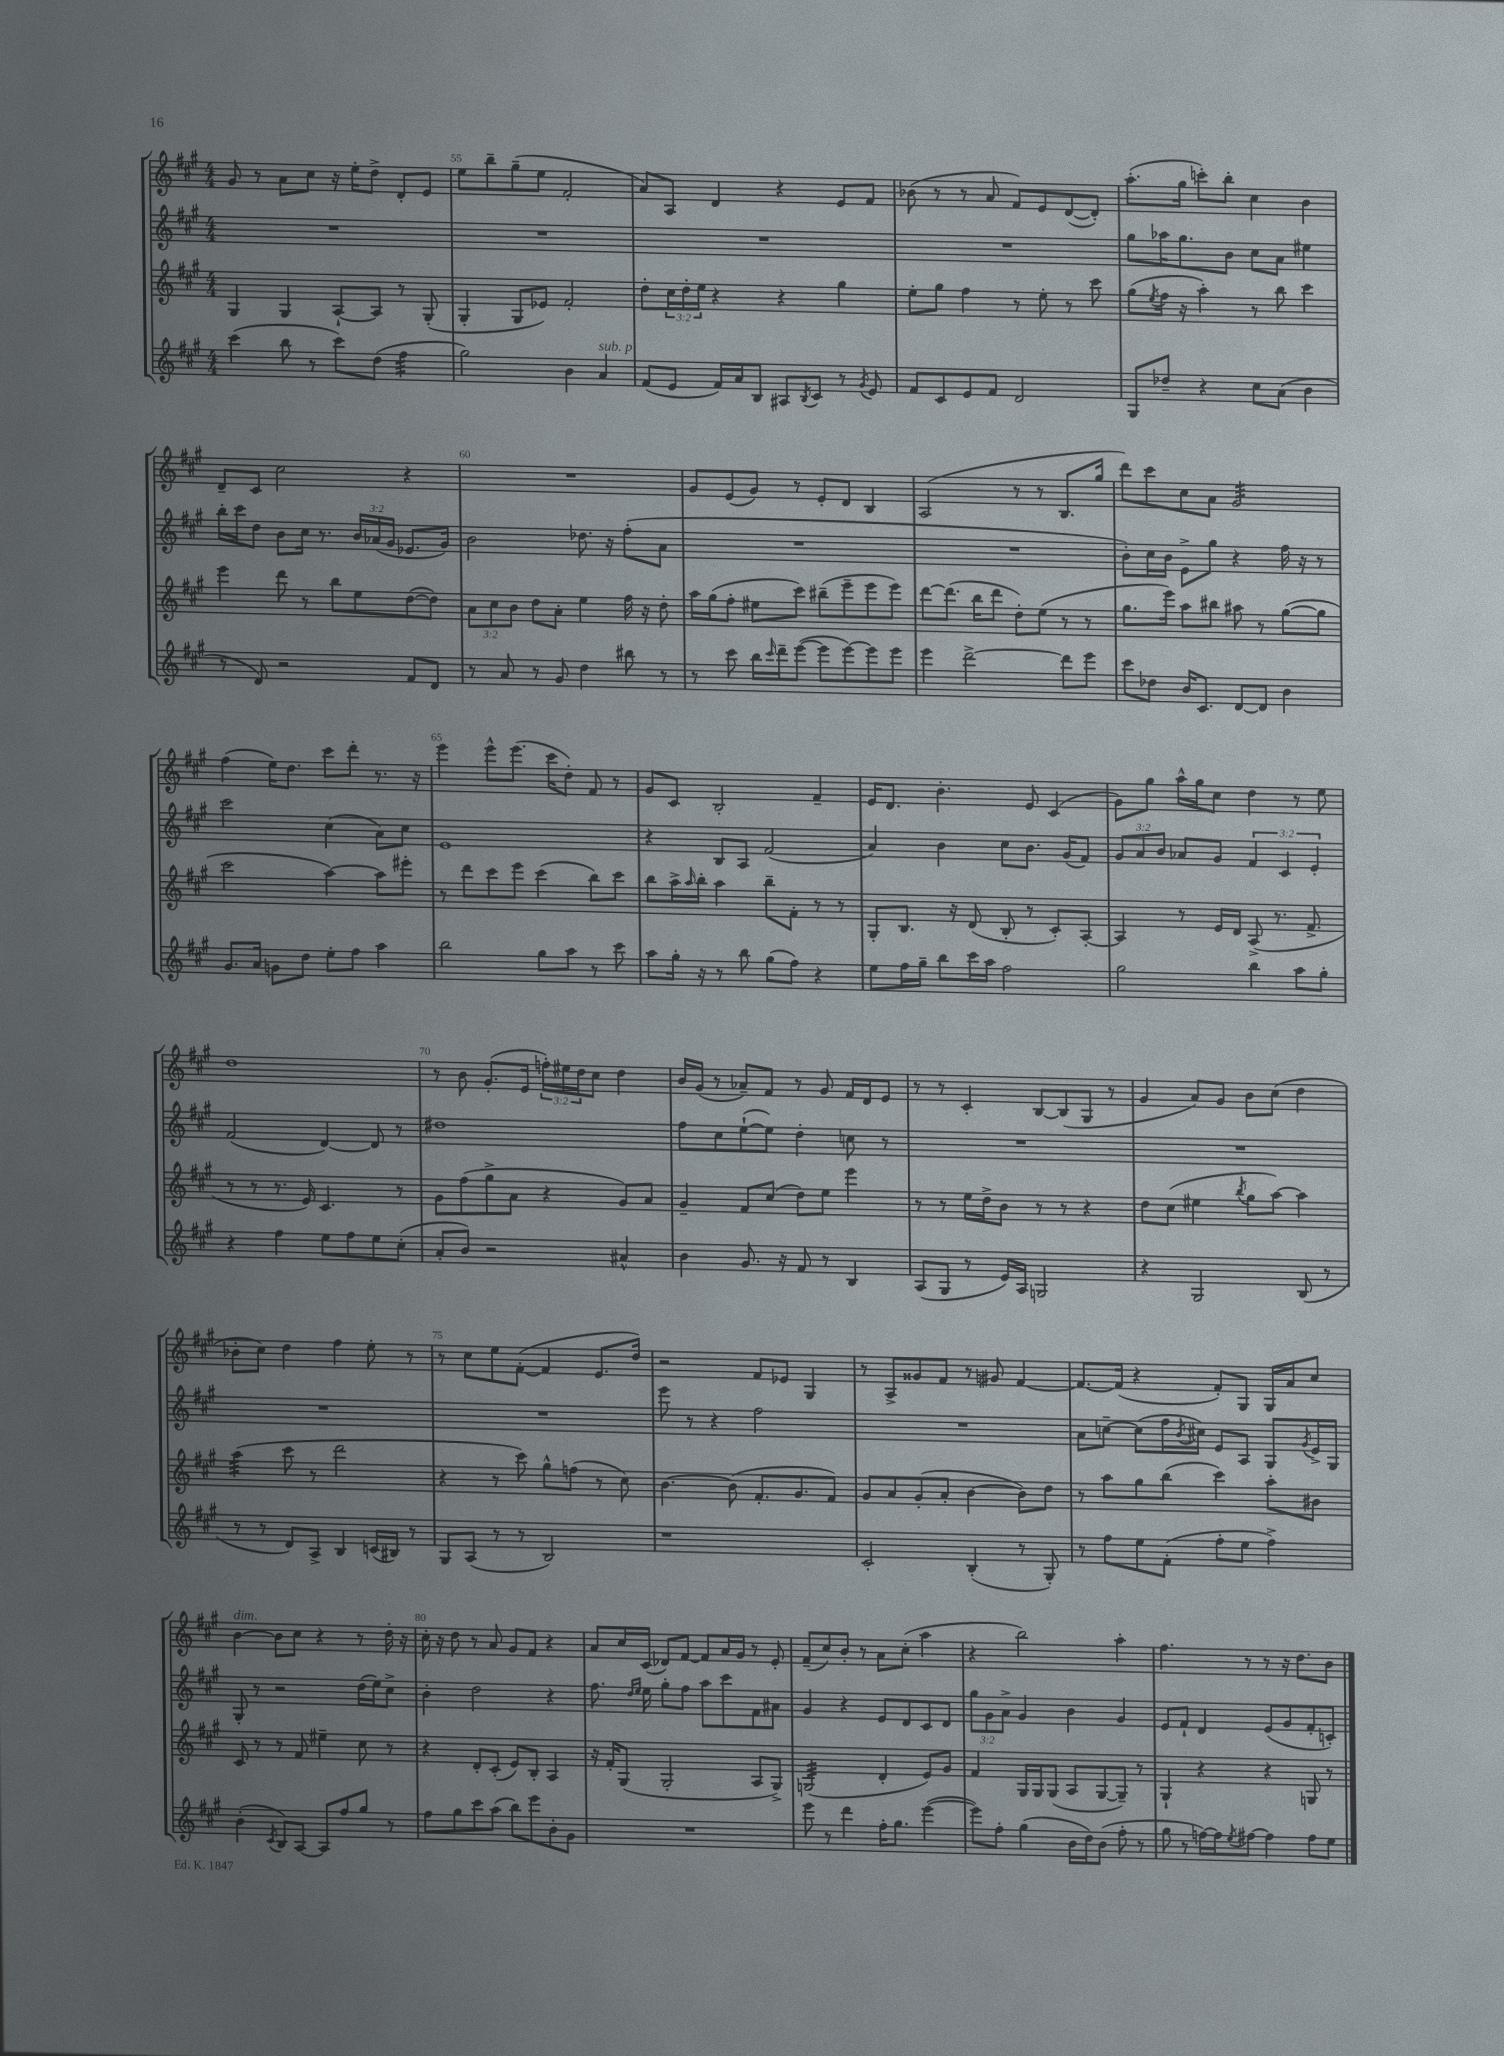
<<
\new StaffGroup <<
\new Staff = "s0" {
    \clef treble \key a \major \numericTimeSignature \time 4/4 \override Staff.TupletNumber.text = #tuplet-number::calc-fraction-text
    gis'8 r8 a'8 cis''8 r16 e''16-. d''8-> d'8-. e'8 |
    e''8 b''8-- gis''8--( e''8 fis'2-. |
    a'8) a8 d'4 r4 e'8 fis'8 |
    bes'8( r8 r8 a'8 fis'8) e'8 d'8~( d'8-.) |
    a''8.-.( gis''16 c'''8-.) b''8-. cis''4 b'4 |
    d'8-- cis'8 cis''2 r4 |
    R1 |
    gis'8 e'8( gis'8) r8 e'8-. d'8 b4 |
    a2( r8 r8 b8. gis''16 |
    d'''8) cis'''8 cis''8 a'8 gis'2:32 |
    fis''4( e''16) d''8. cis'''8 d'''8-. r8. r16 |
    e'''4 e'''8-^ e'''8.( cis'''16 d''8-.) fis'8 r8 |
    gis'8 cis'8 b2-. fis'4-- |
    e'16 d'8. b'4.-. e'8 cis'4( |
    gis'8) gis''8 a''16-^ gis''16 cis''8 d''4 r8 e''8 |
    d''1 |
    r8 b'8 gis'8.-.( e'16 \tuplet 3/2 { f''16-.) eis''16 d''16 } cis''8 d''4 |
    b'16 gis'16( r8 aes'8--) fis'8 r8 gis'8 fis'16 d'16 e'8 |
    r8 r8 cis'4-. b8~ b8( gis8 r8 |
    gis'4 a'8) gis'8 b'8 cis''8( d''4 |
    bes'8-. cis''8) d''4 fis''4 e''8-. r8 |
    r8 cis''8 e''8 fis'8~-.( fis'4 e'8. d''16) |
    r2 fis'8 ees'8 gis4 |
    r8 a8-> gisis'8 fis'8 r8 gis'8 fis'4~ |
    fis'8.~ fis'16( r4 fis'8-.) gis8 gis16 a'16 cis''8 |
    b'4~^\markup { \italic "dim." } b'8 cis''8 r4 r8 d''16-. r16 |
    cis''16-. r16 d''8 r8 a'8 gis'8 fis'8 r4 |
    a'8 cis''16 cis'16( des'8) fis'8~ fis'8 a'16 gis'16 r8 e'8-. |
    fis'8--( cis''8) b'8-. r8 a'8 cis''8-.( a''4 |
    r4 b''2) a''4-. |
    fis''4. r8 r8 r16 d''8. b'8 \bar "|." |
}
\new Staff = "s1" {
    \clef treble \key a \major \numericTimeSignature \time 4/4 \override Staff.TupletNumber.text = #tuplet-number::calc-fraction-text
    R1 |
    R1 |
    R1 |
    R1 |
    gis''8 aes''16 gis''8. b'8 cis''8 a'8 eis''4 |
    b''16-. cis'''16 d''8 b'8 cis''16 r8. \tuplet 3/2 { b'16 aes'16( gis'16 } ees'8. gis'16) |
    b'2 des''8. r16 fis''8-.( a'8 |
    R1 |
    R1 |
    b'8-.) cis''16 b'16 e'8-> gis''8 r4 fis''16 r16 r8 |
    cis'''2 cis''4( a'8) cis''8 |
    e'1 |
    r4 b8 a8 fis'2( |
    a'4) b'4 cis''8 b'8. gis'16( fis'8) |
    \tuplet 3/2 { gis'8 a'8 b'8 } aes'8 gis'8 \tuplet 3/2 { fis'4 cis'4 e'4-. } |
    fis'2( d'4~) d'8 r8 |
    dis''1 |
    fis''8 cis''8 e''8~-!( e''8) d''4-. c''8 r8 |
    R1 |
    R1 |
    R1 |
    R1 |
    e'''8 r8 r4 fis''2 |
    R1 |
    a'8 c''8~-- c''8( fis''16 \acciaccatura { b'8 } cis''16) e'8 a8 gis8 \acciaccatura { gis'8 } e'16-> gis16 |
    gis8-. r8 r2 d''16( e''16) cis''8-> |
    b'4-. d''2 r4 |
    fis''8. \grace { d''16 e''16 } e''16 gis''8-. fis''8 a''8 cis'''8 fis'8 ais'8 |
    gis'4 r4 e'8 d'8 cis'8 d'8 |
    \tuplet 3/2 { gis''8 gis'8 a'8-> } gis'4 b'4 gis'4 |
    e'8 fis'8-! d'4 e'8( gis'8 fis'8-. c'8-.) \bar "|." |
}
\new Staff = "s2" {
    \clef treble \key a \major \numericTimeSignature \time 4/4 \override Staff.TupletNumber.text = #tuplet-number::calc-fraction-text
    gis4 gis4 a8~-! a8 r8 gis8-.( |
    gis4-. gis8 ees'8) fis'2-. |
    d''8-. \tuplet 3/2 { cis''16 d''16-. e''16 } r4 r4 gis''4 |
    e''8-. gis''8 fis''4 r8 e''8-. r8 cis'''8 |
    gis''8( \acciaccatura { e''8 } fis''16 r16 a''4-.) r8 b''8 cis'''4 |
    e'''4 d'''8 r8 b''8 e''8 d''8~( d''8) |
    \tuplet 3/2 { a'8 cis''8 b'8 } d''8 a'8-. e''4 fis''16 r16 d''8-. |
    a''16 gis''16( fis''8-. eis''8 cis'''8) bis''8--( e'''8-- e'''8 e'''8) |
    d'''8~ d'''8.( b''16 d'''8 d''8-.) e''8( r8 r8 |
    gis''8. e'''16) a''8 bis''8 ais''8 r8 gis''8~( gis''8 |
    cis'''2 a''4~) a''8 eis'''8-. |
    r8 d'''8 cis'''8 e'''8 cis'''4( b''8) cis'''8 |
    b''8 a''16-> \grace { a''16 } b''16-. a''4 b''8-- fis'8-. r8 r8 |
    gis8-. b8. r16 d'8( b8-. r8 cis'8-.) a8~-. |
    a4 r8 e'16 d'16 a8->( r8. fis'8.-> |
    r8 r8 r8. e'16) cis'4. r8 |
    gis'8 fis''8( gis''8-> a'8 r4 gis'8) a'8 |
    gis'4-- fis'8 cis''8( d''8) e''8 e'''4 |
    r8 r8 e''16 d''16-> b'8 r8 r8 r4 |
    d''8 cis''8( eis''4 \acciaccatura { b''8 } gis''8 a''8~) a''4 |
    a''4:32( cis'''8 r8 d'''2 |
    r4 r8 cis'''8) gis''8-^ f''8( r8 cis''8) |
    b'4.~ b'8( fis'8.-. gis'8. fis'8) |
    gis'8 a'8 gis'8-.( a'8-. b'4~ b'8) d''8 |
    r8 a''8 gis''8 b''8( cis'''4) a''8-. bis'8 |
    cis'8 r8 r8 fis'8 eis''4-- cis''8 r8 |
    r4 d'8-. cis'8-.( e'8) b8-. a4 |
    r16 fis'16-. gis8( gis2-. a8 gis8->) |
    g2:32( d'4-. e'8) gis'8 |
    fis'4 gis16 gis16 gis8( a8 gis8~ gis8--) r8 |
    gis4-! r4 r4 g8 r8 \bar "|." |
}
\new Staff = "s3" {
    \clef treble \key a \major \numericTimeSignature \time 4/4
    cis'''4( b''8 r8 cis'''8) d''8( fis''4:32 |
    gis''2) b'4 a'4^\markup { \italic "sub. p" } |
    fis'8( e'8 fis'16) a'16 b8 ais8 \acciaccatura { b8 } cis'8 r8 \acciaccatura { gis'8 } e'8 |
    fis'8 cis'8 e'8 fis'8 d'2 |
    gis8 des''8-- r4 cis''8 a'8( b'4 |
    r8 d'8) r2 fis'8 d'8 |
    r8 a'8 r8 gis'8 d''4 bis''8 r8 |
    r8 cis'''8 b''16 \grace { cis'''16 } d'''16-- e'''8~( e'''8 e'''8~) e'''8 e'''8 |
    e'''4 d'''2~-> d'''8 e'''8 |
    cis'''8 des''8 b'16 cis'8. d'8~ d'8 b'4 |
    gis'8. a'16 g'8 d''8 e''8-. fis''8 a''4 |
    b''2 gis''8 a''8 r8 cis'''8 |
    a''8 gis''16-. r16 r8 b''8 gis''8( fis''8) r4 |
    e''8 fis''16 gis''16-- b''8 cis'''16 a''16 fis''2 |
    gis''2 b''4 a''8 gis''8-. |
    r4 fis''4 e''8 fis''8 e''8 cis''8-.( |
    a'8-. b'8) r2 ais'4-^ |
    b'4 gis'8. r16 fis'8 r8 b4 |
    a8( gis8 r8 e'16) a16 g2 |
    r4 gis2 b8( r8 |
    r8 r8 d'8) a8-> b4 c'16( bis16) r8 |
    gis8 a8( r8 r8 b2) |
    r1 |
    cis'2-. b4-.( r8 gis8-.) |
    r8 fis''8 e''8 fis'8-.( fis''8-. e''8 fis''4->) |
    b'4-.( \acciaccatura { cis'8 } b8) a8~ a8 fis''8 gis''8 r8 |
    fis''8 gis''8 cis'''8 a''8( b''8) e'''8 b'8-. gis'8 |
    R1 |
    e'''8 r8 d'''4 fis''16-. gis''8. e'''4~( |
    e'''8) fis''8-. gis''4( b'16 d''16) b'8( fis''8-. r8 |
    gis''8 r8 f''16~) f''16 \acciaccatura { e''8 } fis''8~ fis''4 fis''8 e''8 \bar "|." |
}
>>
>>
\layout { \context { \Score currentBarNumber = #54 \override BarNumber.break-visibility = ##(#f #t #t) barNumberVisibility = #(every-nth-bar-number-visible 5) } }
